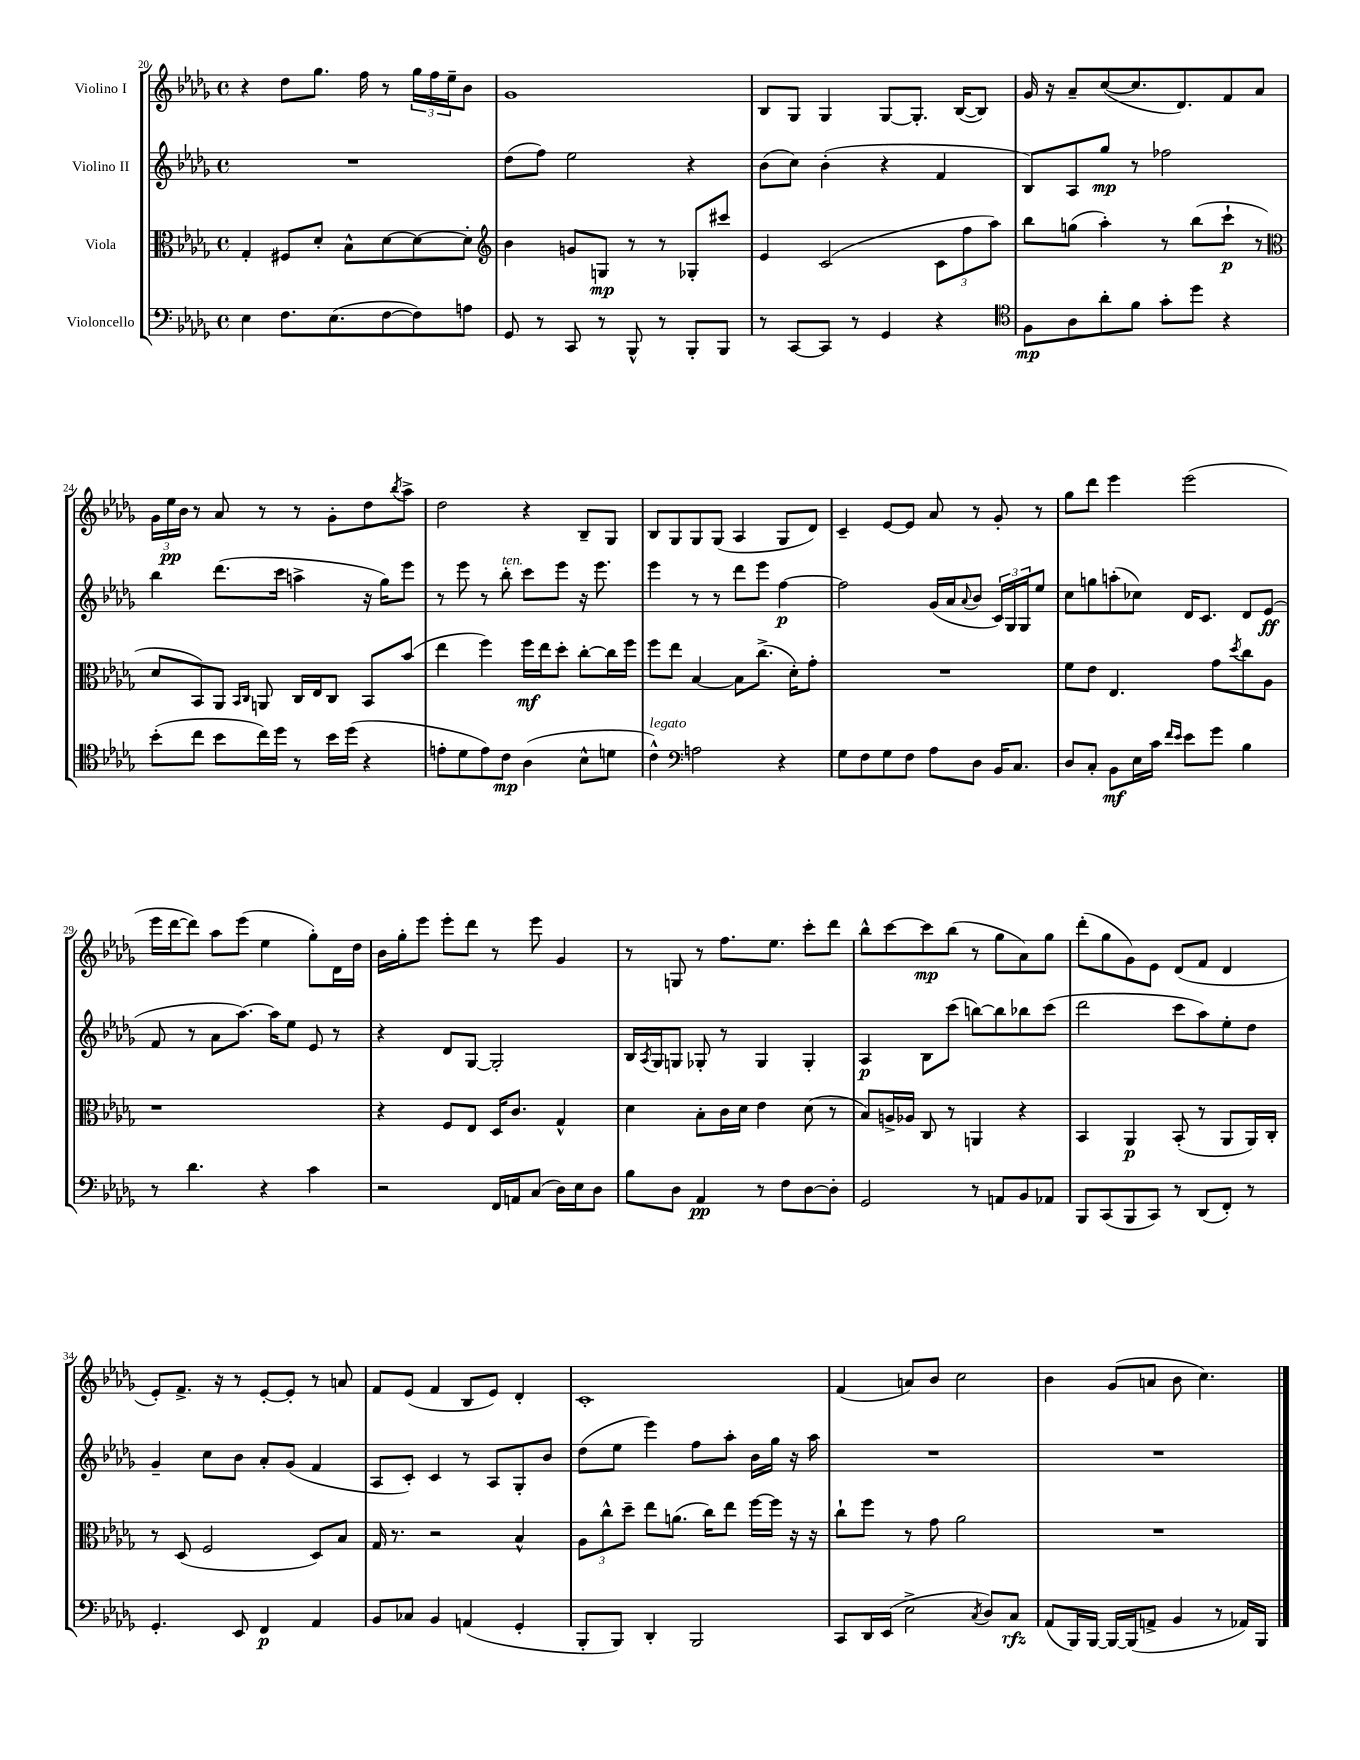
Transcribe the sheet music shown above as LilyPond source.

<<
\new StaffGroup <<
\new Staff = "s0" \with { instrumentName = "Violino I" } {
    \clef treble \key des \major \defaultTimeSignature \time 4/4
    r4 des''8 ges''8. f''16 r8 \tuplet 3/2 { ges''16 f''16 ees''16-- } bes'8 |
    ges'1 |
    bes8 ges8 ges4 ges8~ ges8.-. bes16~( bes8) |
    ges'16 r16 aes'8-- c''8~( c''8. des'8.) f'8 aes'8 |
    \tuplet 3/2 { ges'16 ees''16\pp bes'16 } r8 aes'8 r8 r8 ges'8-. des''8 \acciaccatura { bes''8 } aes''8-> |
    des''2 r4 bes8-- ges8 |
    bes8 ges8 ges8 ges8( aes4 ges8 des'8) |
    c'4-- ees'8~ ees'8 aes'8 r8 ges'8-. r8 |
    ges''8 des'''8 ees'''4 ees'''2( |
    ees'''16 des'''16~ des'''8) aes''8 ees'''8( ees''4 ges''8-.) des'16 des''16 |
    bes'16 ges''16-. ees'''8 ees'''8-. des'''8 r8 ees'''8 ges'4 |
    r8 g8 r8 f''8. ees''8. c'''8-. des'''8 |
    bes''8-^ c'''8~ c'''8\mp bes''8( r8 ges''8 aes'8) ges''8 |
    des'''8-.( ges''8 ges'8) ees'8 des'8( f'8 des'4 |
    ees'8-.) f'8.-> r16 r8 ees'8~-. ees'8-. r8 a'8 |
    f'8 ees'8( f'4 bes8 ees'8) des'4-. |
    c'1-. |
    f'4( a'8) bes'8 c''2 |
    bes'4 ges'8( a'8 bes'8 c''4.) \bar "|." |
}
\new Staff = "s1" \with { instrumentName = "Violino II" } {
    \clef treble \key des \major \defaultTimeSignature \time 4/4
    R1 |
    des''8( f''8) ees''2 r4 |
    bes'8( c''8) bes'4-.( r4 f'4 |
    bes8) aes8 ges''8\mp r8 fes''2 |
    bes''4 des'''8.( c'''16 a''4-> r16 ges''16) ees'''8 |
    r8 ees'''8 r8 bes''8-.^\markup { \italic "ten." } c'''8 ees'''8 r16 ees'''8. |
    ees'''4 r8 r8 des'''8 ees'''8 f''4~\p |
    f''2 ges'16( aes'16 \appoggiatura { aes'8 } bes'8 \tuplet 3/2 { c'16) ges16 ges16 } ees''8 |
    c''8 g''8 a''8-.( ces''8) des'16 c'8. des'8 ees'8\ff( |
    f'8 r8 aes'8 aes''8.~) aes''16 ees''8 ees'8 r8 |
    r4 des'8 ges8~ ges2-. |
    bes16 \acciaccatura { aes8 } ges16 g8 ges8-. r8 ges4 ges4-. |
    aes4\p bes8 c'''8( b''8~) b''8 bes''8 c'''8( |
    des'''2 c'''8 aes''8) ees''8-. des''8 |
    ges'4-- c''8 bes'8 aes'8-. ges'8( f'4 |
    aes8 c'8-.) c'4 r8 aes8 ges8-. bes'8 |
    des''8( ees''8 ees'''4) f''8 aes''8-. bes'16 ges''16 r16 aes''16 |
    R1 |
    R1 \bar "|." |
}
\new Staff = "s2" \with { instrumentName = "Viola" } {
    \clef alto \key des \major \defaultTimeSignature \time 4/4
    ges4-. fis8 des'8-. bes8-^ des'8~ des'8~ des'8-. |
    \clef treble bes'4 g'8 g8\mp r8 r8 ges8-. cis'''8 |
    ees'4 c'2( \tuplet 3/2 { c'8 f''8 aes''8) } |
    bes''8 g''8( aes''4-.) r8 bes''8( c'''8-!\p r8 |
    \clef alto des'8 bes,8) aes,8 \grace { bes,16 c16 } a,8 c16 ees16 c8 bes,8 bes'8( |
    ees''4 f''4) f''16\mf ees''16 des''8-. c''8~-. c''16 f''16 |
    f''8 ees''8 bes4~ bes8 c''8.->( des'16-.) ges'8-. |
    R1 |
    f'8 ees'8 ees4. ges'8 \acciaccatura { des''8 } c''8 aes8 |
    r1 |
    r4 f8 ees8 des16 c'8. ges4-^ |
    des'4 bes8-. c'16 des'16 ees'4 des'8( r8 |
    bes8) a16-> aes16 c8 r8 a,4 r4 |
    bes,4 aes,4\p bes,8-.( r8 aes,8 aes,16) c16-. |
    r8 des8( f2 des8) bes8 |
    ges16 r8. r2 bes4-^ |
    \tuplet 3/2 { aes8 c''8-^ des''8-- } ees''8 a'8.( c''16) ees''8 f''16~ f''16 r16 r16 |
    c''8-! f''8 r8 ges'8 aes'2 |
    R1 \bar "|." |
}
\new Staff = "s3" \with { instrumentName = "Violoncello" } {
    \clef bass \key des \major \defaultTimeSignature \time 4/4
    ees4 f8. ees8.( f8~ f8) a8 |
    ges,8 r8 c,8 r8 bes,,8-^ r8 bes,,8-. bes,,8 |
    r8 c,8~ c,8 r8 ges,4 r4 |
    \clef tenor f8\mp aes8 aes'8-. f'8 ges'8-. des''8 r4 |
    bes'8-.( c''8 bes'8 c''16) des''16 r8 bes'16 des''16( r4 |
    e'8-. des'8 e'8) c'8\mp aes4( bes8-^ d'8 |
    c'4-^^\markup { \italic "legato" }) \clef bass a2 r4 |
    ges8 f8 ges8 f8 aes8 des8 bes,16 c8. |
    des8 c8-. bes,8\mf ees16 c'16 \grace { f'16 ees'16 } ees'8 ges'8 bes4 |
    r8 des'4. r4 c'4 |
    r2 f,16 a,16 c8( des16) ees16 des8 |
    bes8 des8 aes,4\pp r8 f8 des8~ des8-. |
    ges,2 r8 a,8 bes,8 aes,8 |
    bes,,8 c,8( bes,,8 c,8) r8 des,8( f,8-.) r8 |
    ges,4.-. ees,8 f,4\p aes,4 |
    bes,8 ces8 bes,4 a,4( ges,4-. |
    bes,,8-. bes,,8) des,4-. bes,,2 |
    c,8 des,16 ees,16( ees2-> \acciaccatura { c8 } des8) c8\rfz |
    aes,8( bes,,16) bes,,16~ bes,,16~ bes,,16( a,8-> bes,4 r8 aes,16) bes,,16 \bar "|." |
}
>>
>>
\layout { \context { \Score currentBarNumber = #20 } }
